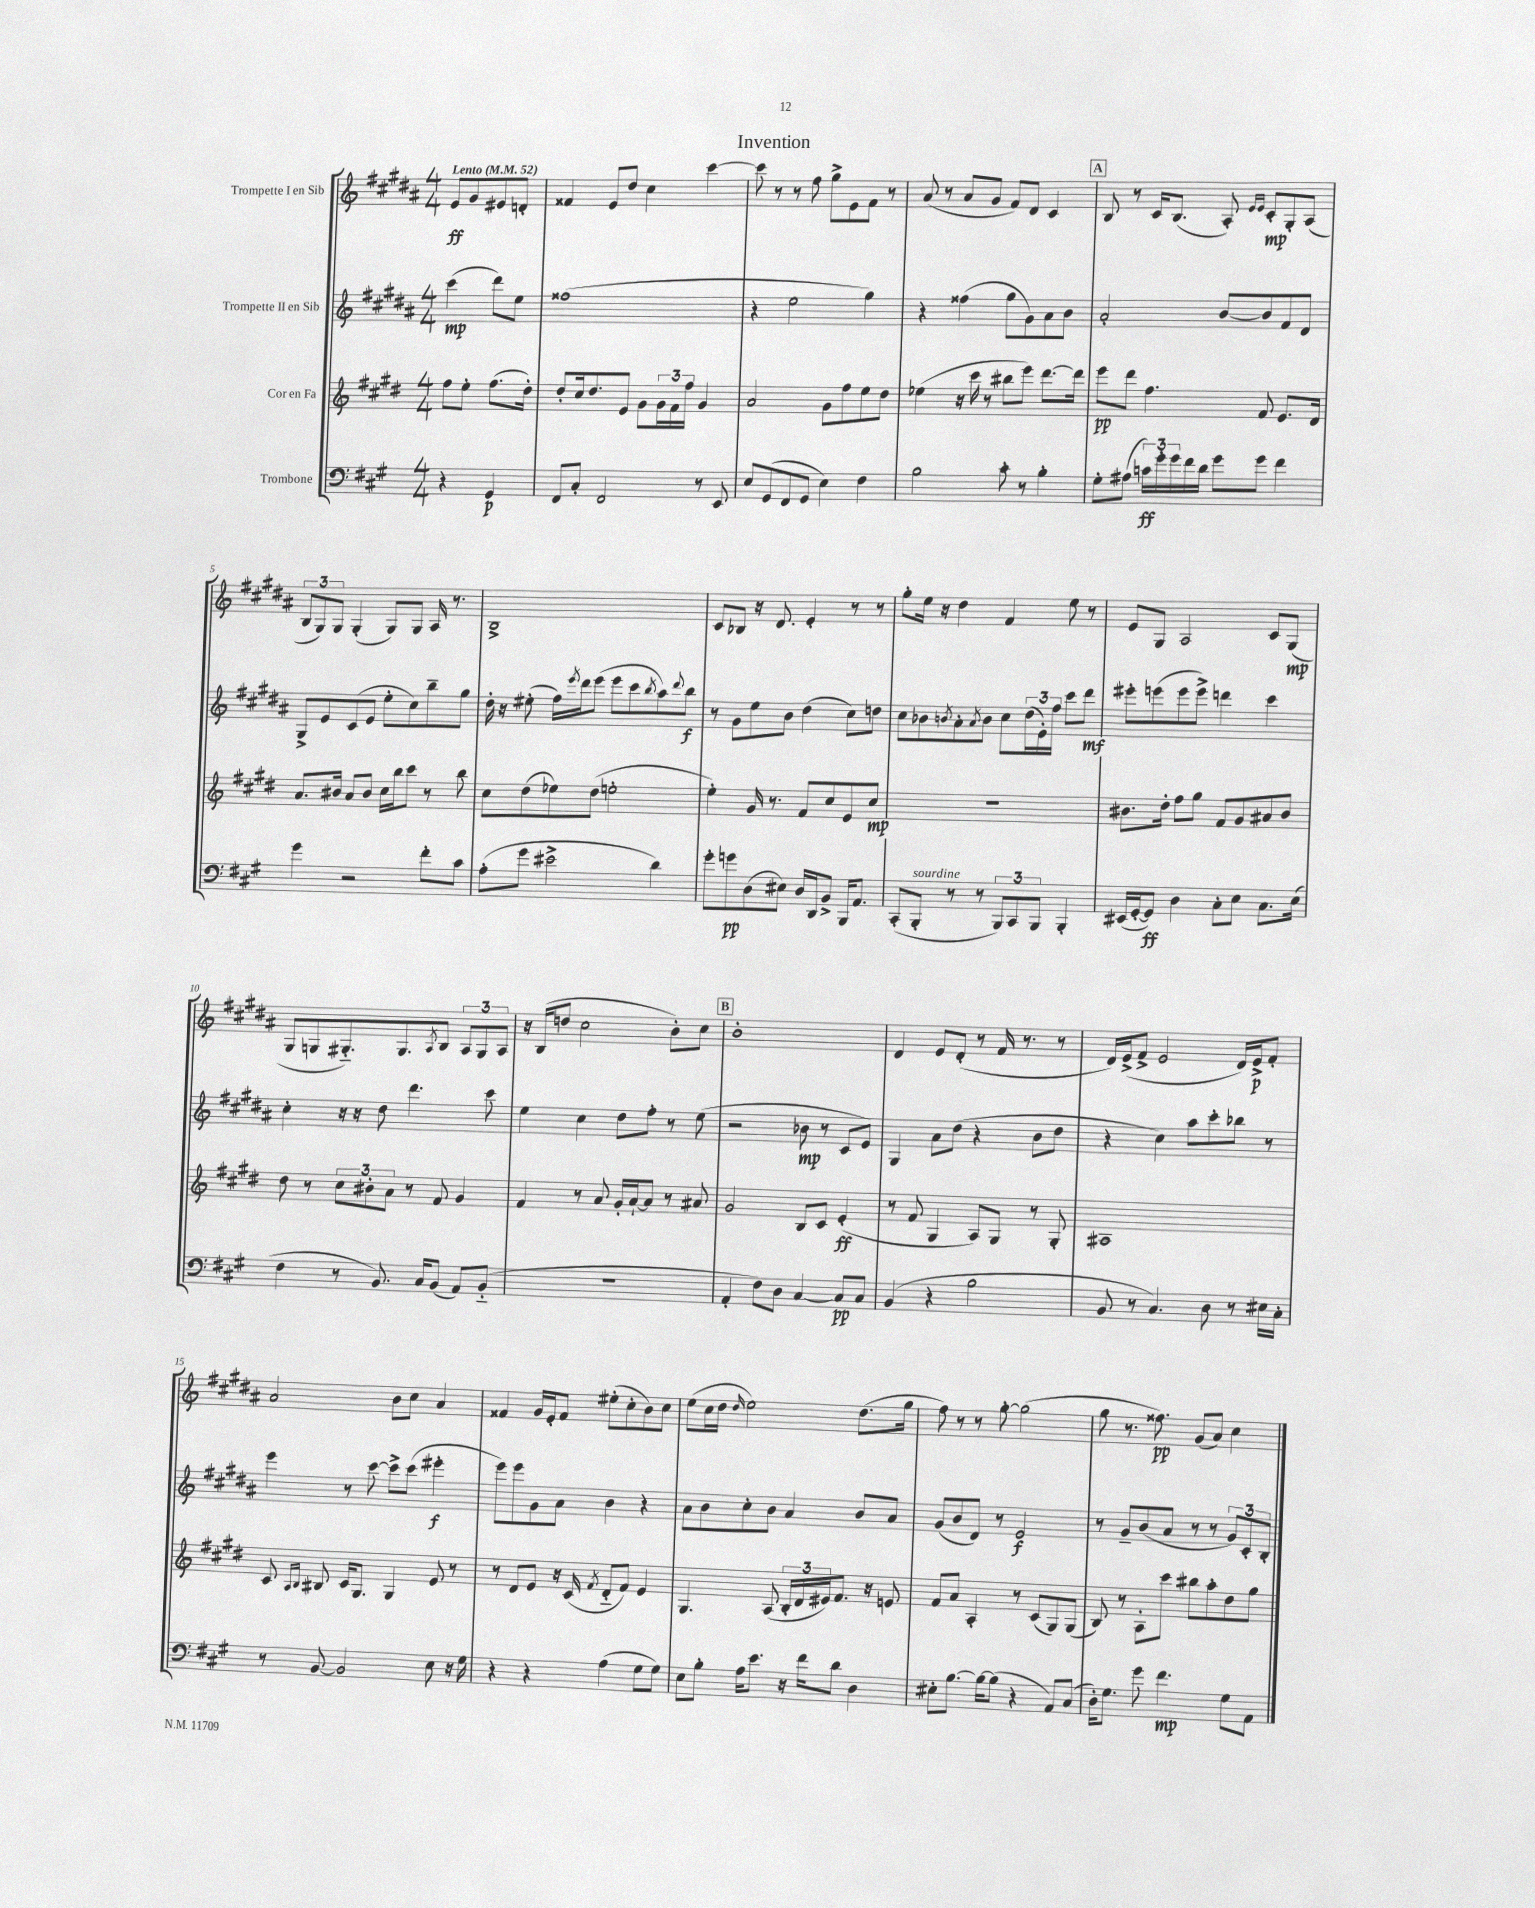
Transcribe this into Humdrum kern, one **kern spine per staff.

**kern	**dynam	**kern	**dynam	**kern	**dynam	**kern	**dynam
*part4	*part4	*part3	*part3	*part2	*part2	*part1	*part1
*staff4	*staff4	*staff3	*staff3	*staff2	*staff2	*staff1	*staff1
*I"Trombone	*	*I"Cor en Fa	*	*I"Trompette II en Sib	*	*I"Trompette I en Sib	*
*clefF4	*	*clefG2	*	*clefG2	*	*clefG2	*
*k[f#c#g#]	*	*k[f#c#g#d#]	*	*k[f#c#g#d#a#]	*	*k[f#c#g#d#a#]	*
*M4/4	*	*M4/4	*	*M4/4	*	*M4/4	*
*MM52	*	*MM52	*	*MM52	*	*MM52	*
=	=	=	=	=	=	=	=
!	!	!	!	!	!	!LO:TX:a:B:t=Lento	!
4r	.	8ff#\L	.	(4ccc#\	mp	8e/L	ff
.	.	8ee'\J	.	.	.	8g#/	.
4GG#/	p	(8.ff#\L	.	8ddd#\L)	.	8e#X/	.
.	.	.	.	8ee\J	.	8dn'/J	.
.	.	16dd#'\Jk)	.	.	.	.	.
=1	=1	=1	=1	=1	=1	=1	=1
8FF#/L	.	8dd#'/L	.	(1ff##X	.	4f##X/	.
8C#'/J	.	16cc#/k	.	.	.	.	.
.	.	8.dd#/	.	.	.	.	.
2FF#/	.	.	.	.	.	8e/L	.
.	.	8e/J	.	.	.	8dd#/J	.
.	.	8g#\L	.	.	.	4cc#\	.
.	.	24g#\L	.	.	.	.	.
.	.	24f#\	.	.	.	.	.
.	.	24ff#\JJ	.	.	.	.	.
8r	.	4g#/	.	.	.	[4ccc#\	.
8EE/	.	.	.	.	.	.	.
=2	=2	=2	=2	=2	=2	=2	=2
8E/L	.	2a/	.	4r	.	8ccc#\]	.
(8GG#/	.	.	.	.	.	8r	.
8FF#/	.	.	.	2ee\	.	8r	.
8GG#/J	.	.	.	.	.	8ff#\	.
4E\)	.	8g#\L	.	.	.	8gg#^\L	.
.	.	8ff#\	.	.	.	8e\	.
4F#\	.	8ee\	.	4gg#\)	.	8f#\J	.
.	.	8dd#\J	.	.	.	8r	.
=3	=3	=3	=3	=3	=3	=3	=3
2B\	.	(4ee-X\	.	4r	.	(8a#/	.
.	.	.	.	.	.	8r	.
.	.	16r	.	(4ff##X\	.	8a#/L	.
.	.	16ccc#\	.	.	.	.	.
.	.	8r	.	.	.	8g#/J	.
8c#'\	.	8bb#X\L	.	8gg#\L	.	8f#/L)	.
8r	.	8eee\J)	.	8g#\)	.	8d#/J	.
4B'\	.	[8.ddd#\L	.	8a#\	.	4c#/	.
.	.	.	.	8b\J	.	.	.
.	.	16ddd#\Jk]	.	.	.	.	.
!!LO:REH:place=s1:t=A
=4	=4	=4	=4	=4	=4	=4	=4
8G#'\L	.	8eee\L	pp	2a#'/	.	8B/	.
(8A#X\J	.	8ddd#\J	.	.	.	8r	.
24cn\LL)	ff	4.ff#\	.	.	.	16c#/KL	.
24g#'\	.	.	.	.	.	.	.
.	.	.	.	.	.	(8.B/J	.
24g#\	.	.	.	.	.	.	.
16f#\	.	.	.	.	.	.	.
16d\JJ	.	.	.	.	.	.	.
8g#\L	.	.	.	[8b/L	.	8A#'/)	.
.	.	.	.	.	.	16qqe/LL	.
.	.	.	.	.	.	16qqe/JJ	.
8g#\J	.	8f#/	.	8b/]	.	8c#'/L	mp
4f#\	.	8.e/L	.	8f#/	.	8G#'/	.
.	.	.	.	8d#/J	.	(8A#/J	.
.	.	16d#/Jk	.	.	.	.	.
!!LO:LB:g=z
=5	=5	=5	=5	=5	=5	=5	=5
4g#\	.	8.a/L	.	8G#^/L	.	12B/L	.
.	.	.	.	.	.	12G#/)	.
.	.	.	.	8e/	.	.	.
.	.	.	.	.	.	12G#/J	.
.	.	16b#X/Jk	.	.	.	.	.
2r	.	8a/L	.	(8c#/	.	(4G#'/	.
.	.	8b#/J	.	8e/J	.	.	.
.	.	16cc#\LL	.	8ee'\L	.	8G#/L)	.
.	.	16bb\J	.	.	.	.	.
.	.	8ccc#\J	.	8cc#\)	.	8G#/J	.
8f#'\L	.	8r	.	8bb~\	.	16A#/	.
.	.	.	.	.	.	8.r	.
8c#\J	.	8bb\	.	8gg#\J	.	.	.
=6	=6	=6	=6	=6	=6	=6	=6
(8A'\L	.	8cc#\L	.	16dd#'\	.	1B^	.
.	.	.	.	16r	.	.	.
8g#\J	.	(8dd#\	.	(8ee#X'\	.	.	.
2e#X^\	.	8ee-X\)	.	16ff#\LL)	.	.	.
.	.	.	.	8qeee/	.	.	.
.	.	.	.	16ddd#\J	.	.	.
.	.	(8dd#\J	.	(8eee\J	.	.	.
.	.	2een'\	.	8eee\L	.	.	.
.	.	.	.	8ccc#\	.	.	.
.	.	.	.	8qbb/	.	.	.
4d\)	.	.	.	8aa#\)	.	.	.
.	.	.	.	8qqddd#/	.	.	.
.	.	.	.	8bb\J	f	.	.
=7	=7	=7	=7	=7	=7	=7	=7
8g#'\L	.	4ee'\)	.	8r	.	8c#/L	.
8gn\	pp	.	.	8g#\L	.	8B-X/J	.
(8D\	.	16g#/	.	8ee\	.	16r	.
.	.	8.r	.	.	.	8.d#/	.
8E#X\J)	.	.	.	8b\J	.	.	.
16D/LL	.	8f#/L	.	(4dd#\	.	4e'/	.
16DD/J	.	.	.	.	.	.	.
8BB^/J	.	8cc#/	.	.	.	.	.
16BBB/KL	.	8e/	.	8cc#\L)	.	8r	.
8.AA/J	.	.	.	.	.	.	.
.	.	8cc#/J	mp	8ddn\J	.	8r	.
=8	=8	=8	=8	=8	=8	=8	=8
(8CC#'/L	.	1r	.	8cc#\L	.	8gg#'\L	.
!LO:TX:a:i:t=sourdine	!	!	!	!	!	!	!
8BBB'/J	.	.	.	8b-X\	.	16ee\Jk	.
.	.	.	.	.	.	16r	.
.	.	.	.	8qbn/	.	.	.
8r	.	.	.	8a#'\	.	4dd#\	.
.	.	.	.	8qa#/	.	.	.
8r	.	.	.	8b\J	.	.	.
12BBB/L)	.	.	.	8cc#\L	.	4f#/	.
12CC#/	.	.	.	.	.	.	.
.	.	.	.	(24dd#\L	.	.	.
12BBB/J	.	.	.	24e'\)	.	.	.
.	.	.	.	24ff#\JJ	.	.	.
4BBB'/	.	.	.	8ccc#\L	.	8ee\	.
.	.	.	.	8ddd#\J	mf	8r	.
=9	=9	=9	=9	=9	=9	=9	=9
(16EE#X/LL	.	8.b#X\L	.	8eee#X'\L	.	8e/L	.
[16GG#'/J	.	.	.	.	.	.	.
8GG#/J])	ff	.	.	(8eeen\	.	8G#/J	.
.	.	16dd#'\Jk	.	.	.	.	.
4D\	.	8ff#\L	.	8eee\	.	2A#/	.
.	.	8gg#\J	.	8eee^\J)	.	.	.
8C#'\L	.	8f#/L	.	4dddn\	.	.	.
8E\J	.	8g#/	.	.	.	.	.
8.C#\L	.	8a#X/	.	4ccc#\	.	8c#/L	.
.	.	8b#/J	.	.	.	(8G#/J	mp
(16E\Jk	.	.	.	.	.	.	.
!!LO:LB:g=z
=10	=10	=10	=10	=10	=10	=10	=10
4F#\	.	8dd#\	.	4cc#'\	.	8G#/L	.
.	.	8r	.	.	.	8Gn/	.
8r	.	12cc#\L	.	16r	.	8.G#X/)	.
.	.	.	.	16r	.	.	.
.	.	12b#X'\	.	.	.	.	.
8.BB/)	.	.	.	8dd#\	.	.	.
.	.	12a\J	.	.	.	.	.
.	.	.	.	.	.	8.G#/	.
.	.	8r	.	4.ddd#\	.	.	.
16C#/KL	.	.	.	.	.	.	.
.	.	.	.	.	.	8qA#/	.
(8BB/J	.	8f#/	.	.	.	8B/J	.
8AA/L)	.	4g#/	.	.	.	12A#/L	.
.	.	.	.	.	.	12G#/	.
(8BB/J	.	.	.	8ccc#\	.	.	.
.	.	.	.	.	.	12A#/J	.
=11	=11	=11	=11	=11	=11	=11	=11
1r	.	4f#/	.	4ee\	.	16r	.
.	.	.	.	.	.	(16B/KL	.
.	.	.	.	.	.	8ddn/J	.
.	.	8r	.	4cc#\	.	2cc#\	.
.	.	8a/	.	.	.	.	.
.	.	16g#'/LL	.	8dd#\L	.	.	.
.	.	[16a`/J	.	.	.	.	.
.	.	8a/J]	.	8ff#'\J	.	.	.
.	.	8r	.	8r	.	8b'\L)	.
.	.	8a#X/	.	(8ee\	.	8cc#\J	.
!!LO:REH:place=s1:t=B
=12	=12	=12	=12	=12	=12	=12	=12
4AA'/	.	2g#/	.	2r	.	1b'	.
8F#\L)	.	.	.	.	.	.	.
8D\J	.	.	.	.	.	.	.
[4C#/	.	8B/L	.	8b-X\	mp	.	.
.	.	8c#/J	.	8r	.	.	.
8C#/L]	pp	(4e'/	ff	8c#/L	.	.	.
8C#/J	.	.	.	8e/J)	.	.	.
=13	=13	=13	=13	=13	=13	=13	=13
(4BB/	.	8r	.	4G#/	.	4d#/	.
.	.	8f#/	.	.	.	.	.
4r	.	4G#/	.	8a#\L	.	8e/L	.
.	.	.	.	(8dd#\J	.	(8d#'/J	.
2B\	.	8A/L)	.	4r	.	8r	.
.	.	8G#/J	.	.	.	16f#/	.
.	.	.	.	.	.	8.r	.
.	.	8r	.	8b\L	.	.	.
.	.	8G#'/	.	8dd#\J	.	8r	.
=14	=14	=14	=14	=14	=14	=14	=14
8BB/	.	1A#X	.	4r	.	16d#/LL)	.
.	.	.	.	.	.	(16e^/J	.
8r	.	.	.	.	.	8f#^/J	.
4.C#/)	.	.	.	4cc#\)	.	2e/	.
.	.	.	.	8aa#\L	.	.	.
8D\	.	.	.	8ccc#'\	.	.	.
8r	.	.	.	8bb-X\J	.	16d#/LL)	.
.	.	.	.	.	.	16e^/J	p
16E#X\LL	.	.	.	8r	.	8f#'/J	.
16C#'\JJ	.	.	.	.	.	.	.
!!LO:LB:g=z
=15	=15	=15	=15	=15	=15	=15	=15
8r	.	8c#/	.	4eee\	.	2a#/	.
.	.	16qqA/LL	.	.	.	.	.
.	.	16qqB/JJ	.	.	.	.	.
[8BB/	.	8B#X/	.	.	.	.	.
2BB/]	.	16c#/KL	.	8r	.	.	.
.	.	8.G#/J	.	.	.	.	.
.	.	.	.	[8ccc#\	.	.	.
.	.	4G#/	.	8ccc#^\L]	.	8b\L	.
.	.	.	.	(8ccc#\J	.	8cc#\J	.
8E\	.	8e/	.	4eee#X'\	f	4a#/	.
16r	.	8r	.	.	.	.	.
16G#\	.	.	.	.	.	.	.
=16	=16	=16	=16	=16	=16	=16	=16
4r	.	8r	.	8eee\L)	.	4f##X/	.
.	.	8d#/L	.	8eee\	.	.	.
4r	.	8e/J	.	8g#\	.	16g#/LL	.
.	.	.	.	.	.	16e'/J	.
.	.	16r	.	8a#\J	.	8f##/J	.
.	.	(16c#/	.	.	.	.	.
.	.	8qf#/	.	.	.	.	.
(4A\	.	8d#/L	.	4b\	.	(8ee#X'\L	.
.	.	8f#/J)	.	.	.	8cc#'\	.
8G#\L	.	4e/	.	4r	.	8b\)	.
8G#\J)	.	.	.	.	.	8cc#\J	.
=17	=17	=17	=17	=17	=17	=17	=17
8E\L	.	4.G#/	.	8a#\L	.	(8ee\L	.
8B'\J	.	.	.	8b\	.	16cc#\L	.
.	.	.	.	.	.	16dd#\JJ	.
.	.	.	.	.	.	16qqdd#/	.
16A\KL	.	.	.	8cc#'\	.	2ee\)	.
8.e\J	.	.	.	.	.	.	.
.	.	(8A/	.	8b\J	.	.	.
16r	.	24B'/LL	.	4a#/	.	.	.
.	.	24d#/	.	.	.	.	.
16f#\KL	.	.	.	.	.	.	.
.	.	24e#X/J)	.	.	.	.	.
8d\J	.	8.f#/J	.	.	.	.	.
4D\	.	.	.	8b/L	.	(8.dd#\L	.
.	.	16r	.	.	.	.	.
.	.	8en/	.	8a#/J	.	.	.
.	.	.	.	.	.	16gg#\Jk	.
=18	=18	=18	=18	=18	=18	=18	=18
8E#X'\L	.	8f#/L	.	(8g#/L	.	8ff#\)	.
[8.B\J	.	8a/J	.	8b/	.	8r	.
.	.	4A'/	.	8d#/J)	.	8r	.
16B\KL_	.	.	.	.	.	.	.
(8B\J]	.	.	.	8r	.	[8gg#'\	.
4r	.	8r	.	2e/	f	(2gg#\]	.
.	.	(8c#/L	.	.	.	.	.
8AA/L)	.	8G#/)	.	.	.	.	.
(8C#/J	.	(8G#/J	.	.	.	.	.
=19	=19	=19	=19	=19	=19	=19	=19
16D'\KL)	.	8B/)	.	8r	.	8gg#\	.
8.G#\J	.	.	.	.	.	.	.
.	.	8r	.	8g#~/L	.	8.r	.
8g#\	.	8A'\L	.	(8b/	.	.	.
.	.	.	.	.	.	8.ff##X\)	pp
4.f#\	mp	8ccc#\J	.	8a#/J	.	.	.
.	.	8bb#X\L	.	8r	.	(8g#/L	.
.	.	8aa'\	.	8r	.	8a#/J)	.
8G#\L	.	8dd#\	.	12g#/L)	.	4cc#\	.
.	.	.	.	12c#'/	.	.	.
8AA\J	.	8gg#\J	.	.	.	.	.
.	.	.	.	12B'/J	.	.	.
==	==	==	==	==	==	==	==
*-	*-	*-	*-	*-	*-	*-	*-
